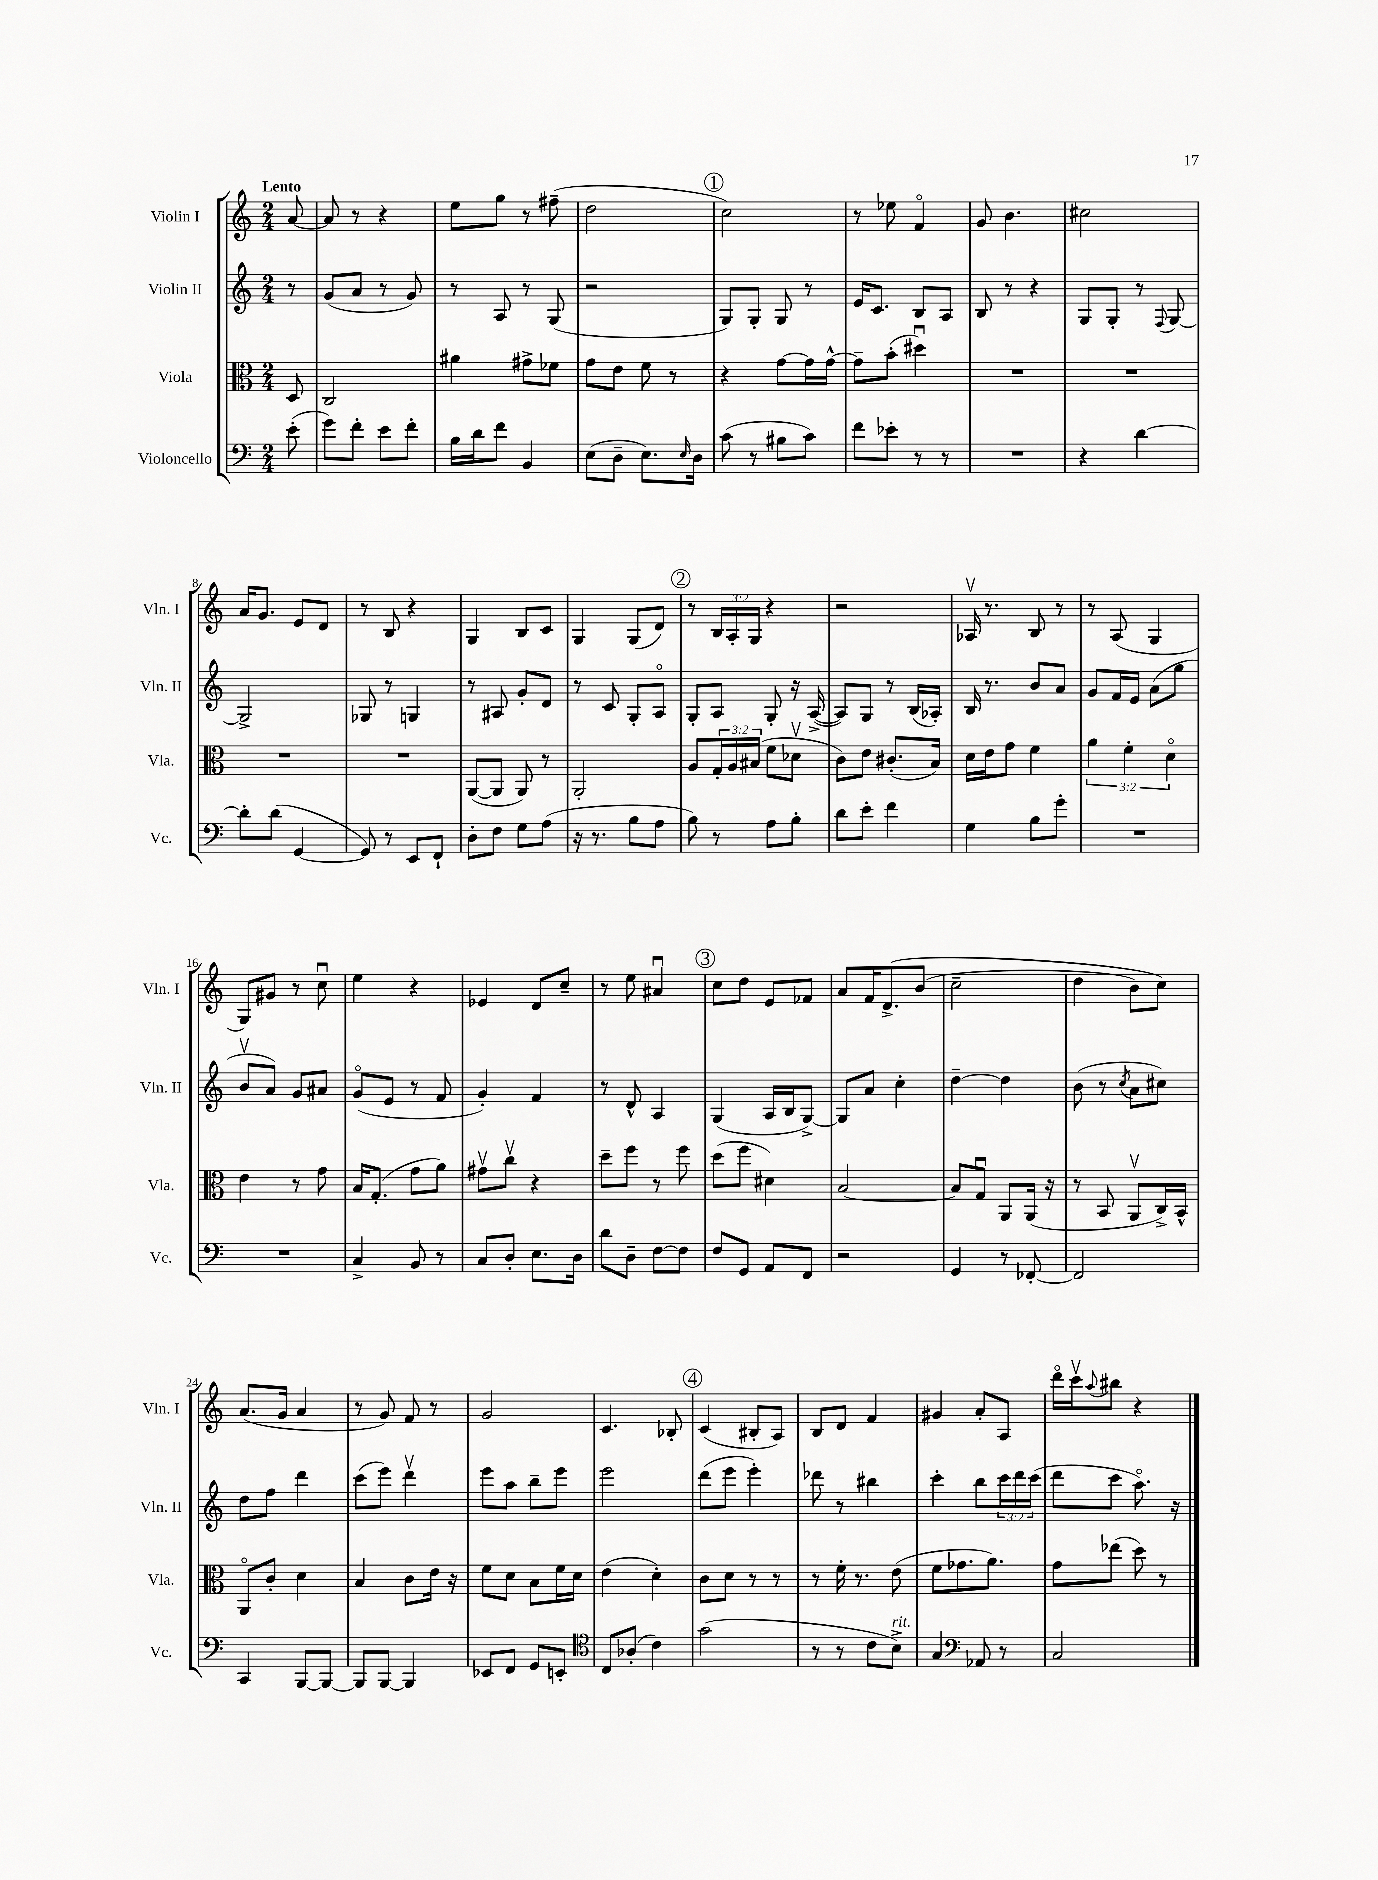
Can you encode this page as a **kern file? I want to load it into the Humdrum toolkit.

**kern	**kern	**kern	**kern
*staff4	*staff3	*staff2	*staff1
*clefF4	*clefC3	*clefG2	*clefG2
*k[]	*k[]	*k[]	*k[]
*M2/4	*M2/4	*M2/4	*M2/4
(8e'	8D	8r	[8a
=	=	=	=
8g)	2C	(8g	8a]
8f'	.	8a	8r
8e	.	8r	4r
8f'	.	8g)	.
=	=	=	=
16B	4a#	8r	8ee
16d	.	.	.
8f	.	8A	8gg
4BB	8g#^	8r	8r
.	8f-	(8G	(8ff#~
=	=	=	=
(8E	8g	2r	2dd
8D~	8e	.	.
8.E)	8f	.	.
.	8r	.	.
16qqE	.	.	.
16D	.	.	.
=	=	=	=
(8c	4r	8G)	2cc)
8r	.	8G'	.
8B#	[8g	8G	.
8c)	16g]	8r	.
.	[16g^^	.	.
=	=	=	=
8f	8g~]	16e	8r
.	.	8.c	.
8e-'	(8b'	.	8ee-
8r	4dd#u)	8B	4fo
8r	.	8A	.
=	=	=	=
2r	2r	8B	8g
.	.	8r	4.b
.	.	4r	.
=	=	=	=
4r	2r	8G	2cc#
.	.	8G'	.
[4d	.	8r	.
.	.	8qqF	.
.	.	[8G	.
=	=	=	=
8d']	2r	2G^]	16a
.	.	.	8.g
(8d	.	.	.
[4GG	.	.	8e
.	.	.	8d
=	=	=	=
8GG])	2r	8G-	8r
8r	.	8r	8B
8EE	.	4G	4r
8FF`	.	.	.
=	=	=	=
8D'	([8AA	8r	4G
8F	8AA]	8A#	.
8G	8AA)	8g'	8B
(8A	8r	8d	8c
=	=	=	=
16r	2AA'	8r	4G
8.r	.	.	.
.	.	8c	.
8B	.	8G'	(8G
8A	.	8Ao	8d)
=	=	=	=
8B)	8A	8G'	8r
8r	24G'	8A	24B
.	24A	.	24A'
.	(24B#	.	24G
8A	8f	8G'	4r
8B'	8d-v	16r	.
.	.	([16A^	.
=	=	=	=
8d	8c)	8A])	2r
8e'	8e	8G	.
4f	(8.c#'	8r	.
.	.	(16B	.
.	16B)	16A-')	.
=	=	=	=
4G	16d	16B	16A-v
.	16e	8.r	8.r
.	8g	.	.
8B	4f	8b	8B
8g'	.	8a	8r
=	=	=	=
2r	6a	8g	8r
.	.	16f	(8A
.	6f'	.	.
.	.	16e	.
.	.	(8a	4G
.	6do	.	.
.	.	8gg	.
=	=	=	=
2r	4e	8bv	8G)
.	.	8a)	8g#
.	8r	8g	8r
.	8g	8a#	8ccu
=	=	=	=
4C^	16B	(8go	4ee
.	(8.G'	.	.
.	.	8e	.
8BB	8g	8r	4r
8r	8a)	8f	.
=	=	=	=
8C	8g#v	4g')	4e-
8D'	8ccv	.	.
8.E	4r	4f	8d
.	.	.	8cc~
16D	.	.	.
=	=	=	=
8d	8dd~	8r	8r
8D~	8ff	8d^^	8ee
[8F	8r	4A	4a#u
8F]	8ff	.	.
=	=	=	=
8F	(8dd	(4G	8cc
8GG	8ff	.	8dd
8AA	4d#)	16A	8e
.	.	16B	.
8FF	.	[8G^)	8f-
=	=	=	=
2r	[2B	8G]	8a
.	.	8a	16f
.	.	.	&(8.d^
.	.	4cc'	.
.	.	.	(8b
=	=	=	=
4GG	8B]	[4dd~	2cc~
.	8Gu	.	.
8r	8AA	4dd]	.
[8FF-'	(16AA	.	.
.	16r	.	.
=	=	=	=
2FF-]	8r	(8b	4dd
.	8BB	8r	.
.	.	8qcc	.
.	8AAv	8a	8b)
.	16C^)	8cc#)	8cc&)
.	16BB^^	.	.
=	=	=	=
4CC	8AAo	8dd	(8.a
.	8c'	8ff	.
.	.	.	16g
[8BBB	4d	4ddd	4a
8BBB_	.	.	.
=	=	=	=
8BBB]	4B	(8ccc	8r
[8BBB	.	8eee)	8g)
4BBB]	8c	4dddv	8f
.	16e	.	8r
.	16r	.	.
=	=	=	=
8EE-	8f	8eee	2g
8FF	8d	8aa	.
8GG	8B	8bb~	.
8EE'	16f	8eee	.
.	16d	.	.
=	=	=	=
*clefC4	*	*	*
8C	(4e	2eee	4.c
(8A-'	.	.	.
4c)	4d')	.	.
.	.	.	8B-'
=	=	=	=
(2g	8c	(8ddd	(4c
.	8d	8eee	.
.	8r	4eee')	8B#'
.	8r	.	8A)
=	=	=	=
8r	8r	8ddd-	8B
8r	16f'	8r	8d
.	8.r	.	.
8c	.	4bb#	4f
8B^)	(8e	.	.
=	=	=	=
4G	8f	4ccc'	4g#
.	8.g-	.	.
*clefF4	*	*	*
8AA-	.	8bb	8a'
.	8.a)	.	.
8r	.	24ccc	8A
.	.	24ddd	.
.	.	(24ccc	.
=	=	=	=
2C	8g	8ddd	16dddo
.	.	.	16cccv
.	.	.	8qqaa
.	(8ee-	8ccc	8bb#
.	8dd)	8.aao)	4r
.	8r	.	.
.	.	16r	.
==	==	==	==
*-	*-	*-	*-
